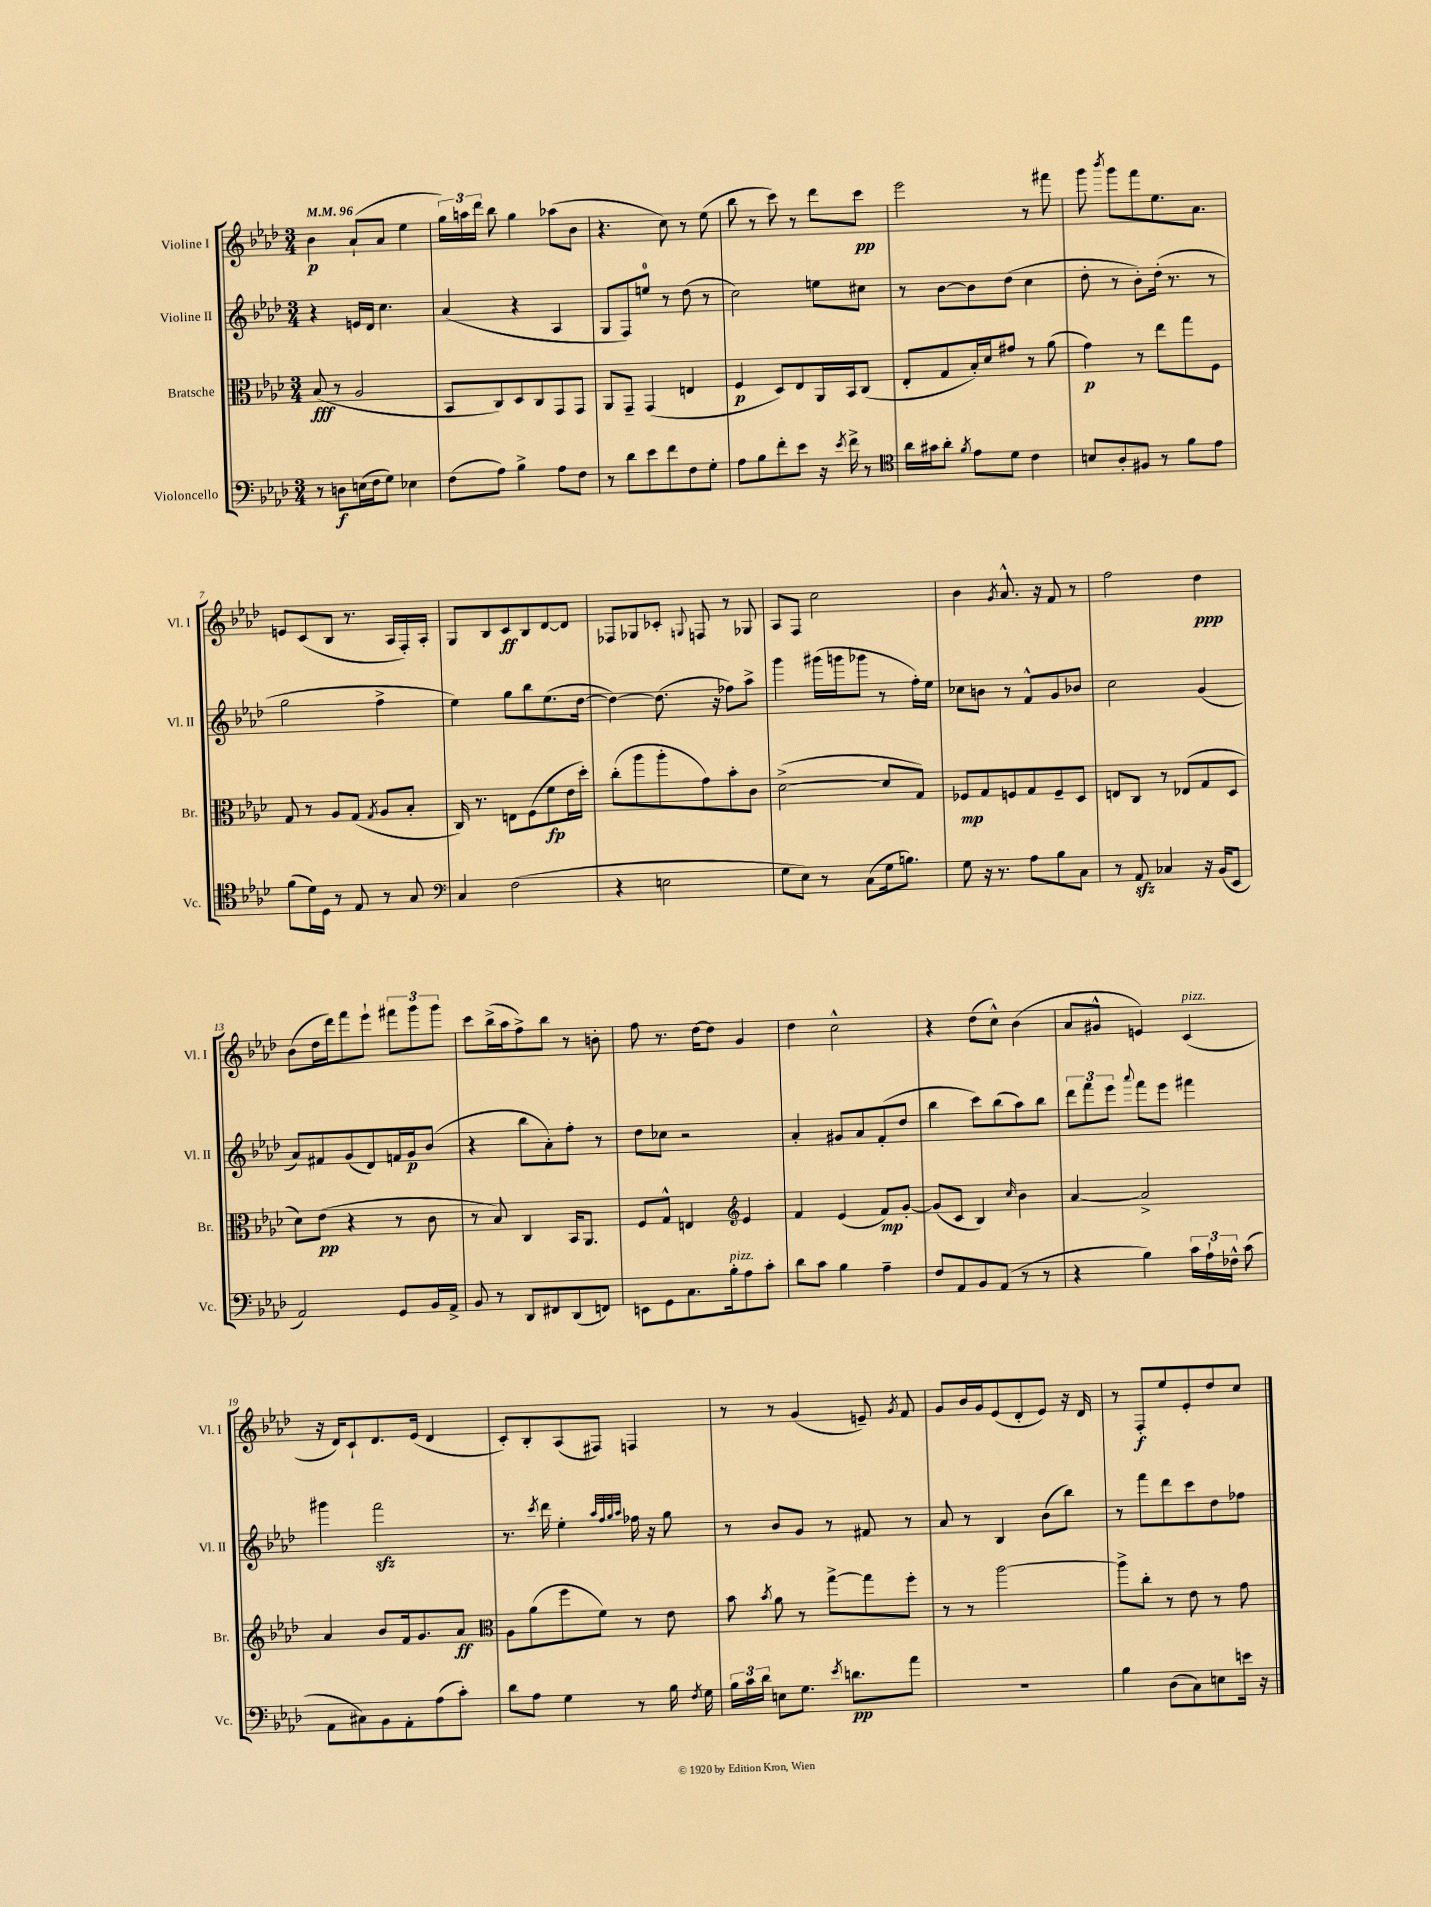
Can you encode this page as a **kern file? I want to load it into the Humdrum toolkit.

**kern	**dynam	**kern	**dynam	**kern	**dynam	**kern	**dynam
*part4	*part4	*part3	*part3	*part2	*part2	*part1	*part1
*staff4	*staff4	*staff3	*staff3	*staff2	*staff2	*staff1	*staff1
*I"Violoncello	*	*I"Bratsche	*	*I"Violine II	*	*I"Violine I	*
*I'Vc.	*	*I'Br.	*	*I'Vl. II	*	*I'Vl. I	*
*clefF4	*	*clefC3	*	*clefG2	*	*clefG2	*
*k[b-e-a-d-]	*	*k[b-e-a-d-]	*	*k[b-e-a-d-]	*	*k[b-e-a-d-]	*
*M3/4	*	*M3/4	*	*M3/4	*	*M3/4	*
*MM96	*	*MM96	*	*MM96	*	*MM96	*
=1	=1	=1	=1	=1	=1	=1	=1
8r	.	(8B-/	fff	4r	.	4b-\	p
8Dn\L	f	8r	.	.	.	.	.
(16En\L	.	2A-/	.	16en/LL	.	(8a-`/L	.
16F\J	.	.	.	16d-/JJ	.	.	.
8G\J)	.	.	.	4.cc\	.	8a-/J	.
4E-X\	.	.	.	.	.	4ee-\	.
=2	=2	=2	=2	=2	=2	=2	=2
(8F\L	.	8BB-/L	.	(4a-/	.	24gg\LL)	.
.	.	.	.	.	.	24aan\	.
.	.	.	.	.	.	24ddd-\JJ	.
8A-\J)	.	8C/)	.	.	.	8bb-\	.
4B-^\	.	8D-/	.	4r	.	4gg\	.
.	.	8C/	.	.	.	.	.
8A-\L	.	8GG/	.	4A-/	.	(8aa-X\L	.
8F\J	.	8GG/J	.	.	.	8b-\J	.
=3	=3	=3	=3	=3	=3	=3	=3
8r	.	8AA-/L	.	8G/L	.	4.r	.
8d-\L	.	8GG~/J	.	8F/)	.	.	.
8e-\	.	(4GG/	.	8een/J	.	.	.
8f\	.	.	.	8r	.	8cc\)	.
8F\	.	4En/	.	(8dd-\	.	8r	.
8G'\J	.	.	.	8r	.	(8ee-\	.
=4	=4	=4	=4	=4	=4	=4	=4
8A-\L	.	4F/	p	2cc\)	.	8bb-\	.
8B-\	.	.	.	.	.	8r	.
8f'\	.	8D-/L)	.	.	.	8ccc\)	.
8e-\J	.	8E-/	.	.	.	8r	.
16r	.	16AA-/L	.	8een\L	.	8ddd-\L	.
8qe-/	.	.	.	.	.	.	.
16f^\	.	16BB-/J	.	.	.	.	.
8r	.	(8C/J	.	8cc#X\J	.	8ccc\J	pp
=5	=5	=5	=5	=5	=5	=5	=5
*clefC4	*	*	*	*	*	*	*
16a-\LL	.	8E-'/L	.	8r	.	2eee-\	.
16g#X\J	.	.	.	.	.	.	.
8a-'\J	.	8G/	.	[8b-\L	.	.	.
8qf/	.	.	.	.	.	.	.
8e-\L	.	16B-'/L)	.	8b-\]	.	.	.
.	.	16d-/J	.	.	.	.	.
8d-\J	.	8g#X/J	.	(8dd-\J	.	.	.
4c\	.	8r	.	4cc\	.	8r	.
.	.	(8a-\	.	.	.	8fff#X\	.
=6	=6	=6	=6	=6	=6	=6	=6
8Bn/L	.	4g\)	p	8dd-'\	.	8ggg\	.
.	.	.	.	.	.	8qbbb-/	.
8A-'/	.	.	.	8r	.	8ggg\L	.
8F#X/J	.	8r	.	8b-'\L)	.	8fff\	.
8r	.	8ee-\L	.	(16dd-'\Jk	.	8.ee-\	.
.	.	.	.	8.r	.	.	.
8f\L	.	8gg\	.	.	.	.	.
.	.	.	.	.	.	8.a-\J	.
8e-\J	.	8F\J	.	8r	.	.	.
!!LO:LB:g=z
=7	=7	=7	=7	=7	=7	=7	=7
(8f\L	.	8G/	.	2gg\	.	8en/L	.
16d-\L)	.	8r	.	.	.	(8c/	.
16D-\JJ	.	.	.	.	.	.	.
8r	.	8A-/L	.	.	.	8B-/J	.
8E-/	.	(8G/J	.	.	.	8.r	.
.	.	8qG/	.	.	.	.	.
8r	.	8A-/L	.	4ff^\	.	.	.
.	.	.	.	.	.	16A-/LL	.
8G/	.	8B-'/J	.	.	.	16F'/)	.
.	.	.	.	.	.	16A-'/JJ	.
=8	=8	=8	=8	=8	=8	=8	=8
*clefF4	*	*	*	*	*	*	*
4C/	.	16C/)	.	4ee-\)	.	8G/L	.
.	.	8.r	.	.	.	.	.
.	.	.	.	.	.	8B-/	.
(2F\	.	8En\L	.	8gg\L	.	8c/	ff
.	.	(8F\	.	8bb-\	.	8B-/	.
.	.	8f\	fp	(8.ee-\	.	[8d-/	.
.	.	16e-\L	.	.	.	8d-/J]	.
.	.	16dd-'\JJ)	.	[16dd-\Jk	.	.	.
=9	=9	=9	=9	=9	=9	=9	=9
4r	.	(8cc'\L	.	4dd-\_)	.	8F-X/L	.
.	.	8aa-\	.	.	.	8G-X/	.
2En\	.	8aa-'\	.	(8.dd-\]	.	8c-X'/J	.
.	.	.	.	.	.	8qqGn/	.
.	.	8g\)	.	.	.	8Fn/	.
.	.	.	.	16r	.	.	.
.	.	8b-'\	.	8ff-X\L)	.	8r	.
.	.	8c\J	.	8aa-^\J	.	8G-X/	.
=10	=10	=10	=10	=10	=10	=10	=10
8G\L	.	([2d-^\	.	4ggg\	.	8A-/L	.
8E-\J)	.	.	.	.	.	8F/J	.
8r	.	.	.	(16ggg#X\LL	.	2cc\	.
.	.	.	.	16gggn\J	.	.	.
(8C\L	.	.	.	8ggg-X\J	.	.	.
16G\k	.	8d-/L]	.	8r	.	.	.
8.Bn\J)	.	.	.	.	.	.	.
.	.	8G/J)	.	16ff'\LL)	.	.	.
.	.	.	.	16ee-\JJ	.	.	.
=11	=11	=11	=11	=11	=11	=11	=11
8G\	.	8F-X/L	mp	8cc-X\L	.	4b-\	.
16r	.	8G/	.	8bn\J	.	.	.
8.r	.	.	.	.	.	.	.
.	.	.	.	.	.	8qg/	.
.	.	8Fn/	.	8r	.	8.a-^^/	.
8A-\L	.	8G/	.	8f^^/L	.	.	.
.	.	.	.	.	.	16r	.
8B-\	.	8F~/	.	8g/	.	8f/	.
8C\J	.	8D-/J	.	8b-X/J	.	8r	.
=12	=12	=12	=12	=12	=12	=12	=12
8r	.	8En/L	.	2cc\	.	2ff\	.
8AA-zz/	.	8C/J	.	.	.	.	.
4C-X/	.	8r	.	.	.	.	.
.	.	(8E-X/L	.	.	.	.	.
16r	.	8G/	.	(4g/	.	4dd-\	ppp
(16BB-/KL	.	.	.	.	.	.	.
8EE-/J	.	8D-/J	.	.	.	.	.
!!LO:LB:g=z
=13	=13	=13	=13	=13	=13	=13	=13
2AA-/)	.	8d-\L)	.	8a-/L)	.	(8b-\L	.
.	.	(8e-\J	pp	8f#X/	.	16dd-\L	.
.	.	.	.	.	.	16ddd-\J)	.
.	.	4r	.	(8g/	.	8fff\	.
.	.	.	.	8d-/)	.	8eee-`\J	.
8GG/L	.	8r	.	16fn/L	.	12fff#X\L	.
.	.	.	.	16g/J	p	.	.
.	.	.	.	.	.	12ggg\	.
16BB-/L	.	8c\	.	(8b-/J	.	.	.
.	.	.	.	.	.	12ggg\J	.
16AA-^/JJ	.	.	.	.	.	.	.
=14	=14	=14	=14	=14	=14	=14	=14
8BB-/	.	8r	.	4r	.	8ccc\L	.
8r	.	8B-/)	.	.	.	(16bb-^\L	.
.	.	.	.	.	.	16aa-\J	.
8DD-/L	.	4C/	.	8bb-\L	.	8ff^\)	.
8FF#X/	.	.	.	8a-'\)	.	8bb-\J	.
(8DD-/	.	16BB-/KL	.	8ff'\J	.	8r	.
.	.	8.AA-/J	.	.	.	.	.
8FFn/J)	.	.	.	8r	.	8bn'\	.
=15	=15	=15	=15	=15	=15	=15	=15
8EEn\L	.	8F/L	.	8dd-\L	.	8ff\	.
8GG\	.	8G^^/J	.	8cc-X\J	.	8.r	.
8.C\	.	4En/	.	2r	.	.	.
.	.	.	.	.	.	[16dd-\KL	.
.	.	.	.	.	.	8dd-\J]	.
!LO:TX:a:i:t=pizz.	!	!	!	!	!	!	!
16B-'\k	.	.	.	.	.	.	.
*	*	*clefG2	*	*	*	*	*
8A-\	.	4e-/	.	.	.	4g/	.
8c'\J	.	.	.	.	.	.	.
=16	=16	=16	=16	=16	=16	=16	=16
8d-\L	.	4f/	.	4a-'/	.	4dd-\	.
8c\J	.	.	.	.	.	.	.
4B-\	.	(4e-/	.	8g#X/L	.	2cc^^\	.
.	.	.	.	8a-/	.	.	.
4A-~\	.	8f/L)	mp	(8f'/	.	.	.
.	.	[8g'/J	.	8dd-/J	.	.	.
=17	=17	=17	=17	=17	=17	=17	=17
8F/L	.	(8g/L]	.	4bb-\	.	4r	.
8AA-/	.	8c/J	.	.	.	.	.
8BB-/	.	4B-/)	.	8ccc\L)	.	(8dd-\L	.
(8AA-/J	.	.	.	(8bb-\	.	8cc^^\J)	.
.	.	16qqcc/	.	.	.	.	.
8r	.	4b-\	.	8aa-\)	.	(4b-\	.
8r	.	.	.	8bb-\J	.	.	.
=18	=18	=18	=18	=18	=18	=18	=18
4r	.	[4a-/	.	12ddd-\L	.	8a-/L	.
.	.	.	.	12fff\	.	.	.
.	.	.	.	.	.	8g#X^^/J	.
.	.	.	.	12eee-\J	.	.	.
.	.	.	.	8qqaaa-/	.	.	.
4B-\)	.	2a-^/]	.	8fff\L	.	4en/)	.
.	.	.	.	8eee-\J	.	.	.
!	!	!	!	!	!	!LO:TX:a:i:t=pizz.	!
24c\LL	.	.	.	4fff#X\	.	(4c/	.
24A-`\	.	.	.	.	.	.	.
24F-X^^\JJ	.	.	.	.	.	.	.
(8c\	.	.	.	.	.	.	.
!!LO:LB:g=z
=19	=19	=19	=19	=19	=19	=19	=19
8AA-\L	.	4a-/	.	4ggg#X\	.	16r	.
.	.	.	.	.	.	16d-/KL)	.
8C#X\)	.	.	.	.	.	8c`/	.
8BB-\	.	8b-/L	.	2fffzz\	.	8.d-/	.
8AA-'\	.	16f/k	.	.	.	.	.
.	.	8.g/	.	.	.	(16e-/Jk	.
(8A-\	.	.	.	.	.	4d-/	.
8c'\J)	.	8a-/J	ff	.	.	.	.
=20	=20	=20	=20	=20	=20	=20	=20
*	*	*clefC3	*	*	*	*	*
8d-\L	.	8A-\L	.	8.r	.	8c'/L)	.
8A-\J	.	(8a-\	.	.	.	8B-'/	.
.	.	.	.	8qccc/	.	.	.
.	.	.	.	16ddd-\	.	.	.
4G\	.	8ff\	.	4ee-'\	.	(8A-/	.
.	.	8f\J)	.	.	.	8F#X/J)	.
.	.	.	.	32qqaa-/LLL	.	.	.
.	.	.	.	32qqff/	.	.	.
.	.	.	.	32qqgg/	.	.	.
.	.	.	.	32qqaa-/JJJ	.	.	.
8r	.	8r	.	16ff-X\	.	4Fn/	.
.	.	.	.	16r	.	.	.
16B-\	.	8e-\	.	8gg\	.	.	.
8qF/	.	.	.	.	.	.	.
16G\	.	.	.	.	.	.	.
=21	=21	=21	=21	=21	=21	=21	=21
24B-\LL	.	8b-\	.	8r	.	8r	.
24c\	.	.	.	.	.	.	.
24d-\JJ	.	.	.	.	.	.	.
.	.	8qb-/	.	.	.	.	.
8En\L	.	8a-\	.	8b-/L	.	8r	.
8.G\J	.	8r	.	8g/J	.	(4g/	.
.	.	[8gg^\L	.	8r	.	.	.
8qe-/	.	.	.	.	.	.	.
8.dn\L	pp	.	.	.	.	.	.
.	.	8gg\]	.	8f#X/	.	8en~/)	.
.	.	.	.	.	.	8qg/	.
8a-\J	.	8ff'\J	.	8r	.	8f/	.
=22	=22	=22	=22	=22	=22	=22	=22
2.r	.	8r	.	8a-/	.	8g/L	.
.	.	8r	.	8r	.	16b-/L	.
.	.	.	.	.	.	16g/J	.
.	.	[2aa-\	.	4B-/	.	(8e-/	.
.	.	.	.	.	.	8d-'/	.
.	.	.	.	(8b-\L	.	8e-/J)	.
.	.	.	.	8bb-\J)	.	16r	.
.	.	.	.	.	.	16d-/	.
=23	=23	=23	=23	=23	=23	=23	=23
4B-\	.	8aa-^\L]	.	8r	.	8r	.
.	.	8cc'\J	.	8fff\L	.	8F'/L	f
(8D-\L	.	8r	.	8ddd-\	.	8ee-/	.
8C\)	.	8e-\	.	8ccc\	.	8e-'/	.
8En\	.	8r	.	8dd-\	.	8dd-/	.
16en\Jk	.	8g\	.	8ff-X\J	.	8cc/J	.
16r	.	.	.	.	.	.	.
==	==	==	==	==	==	==	==
*-	*-	*-	*-	*-	*-	*-	*-
